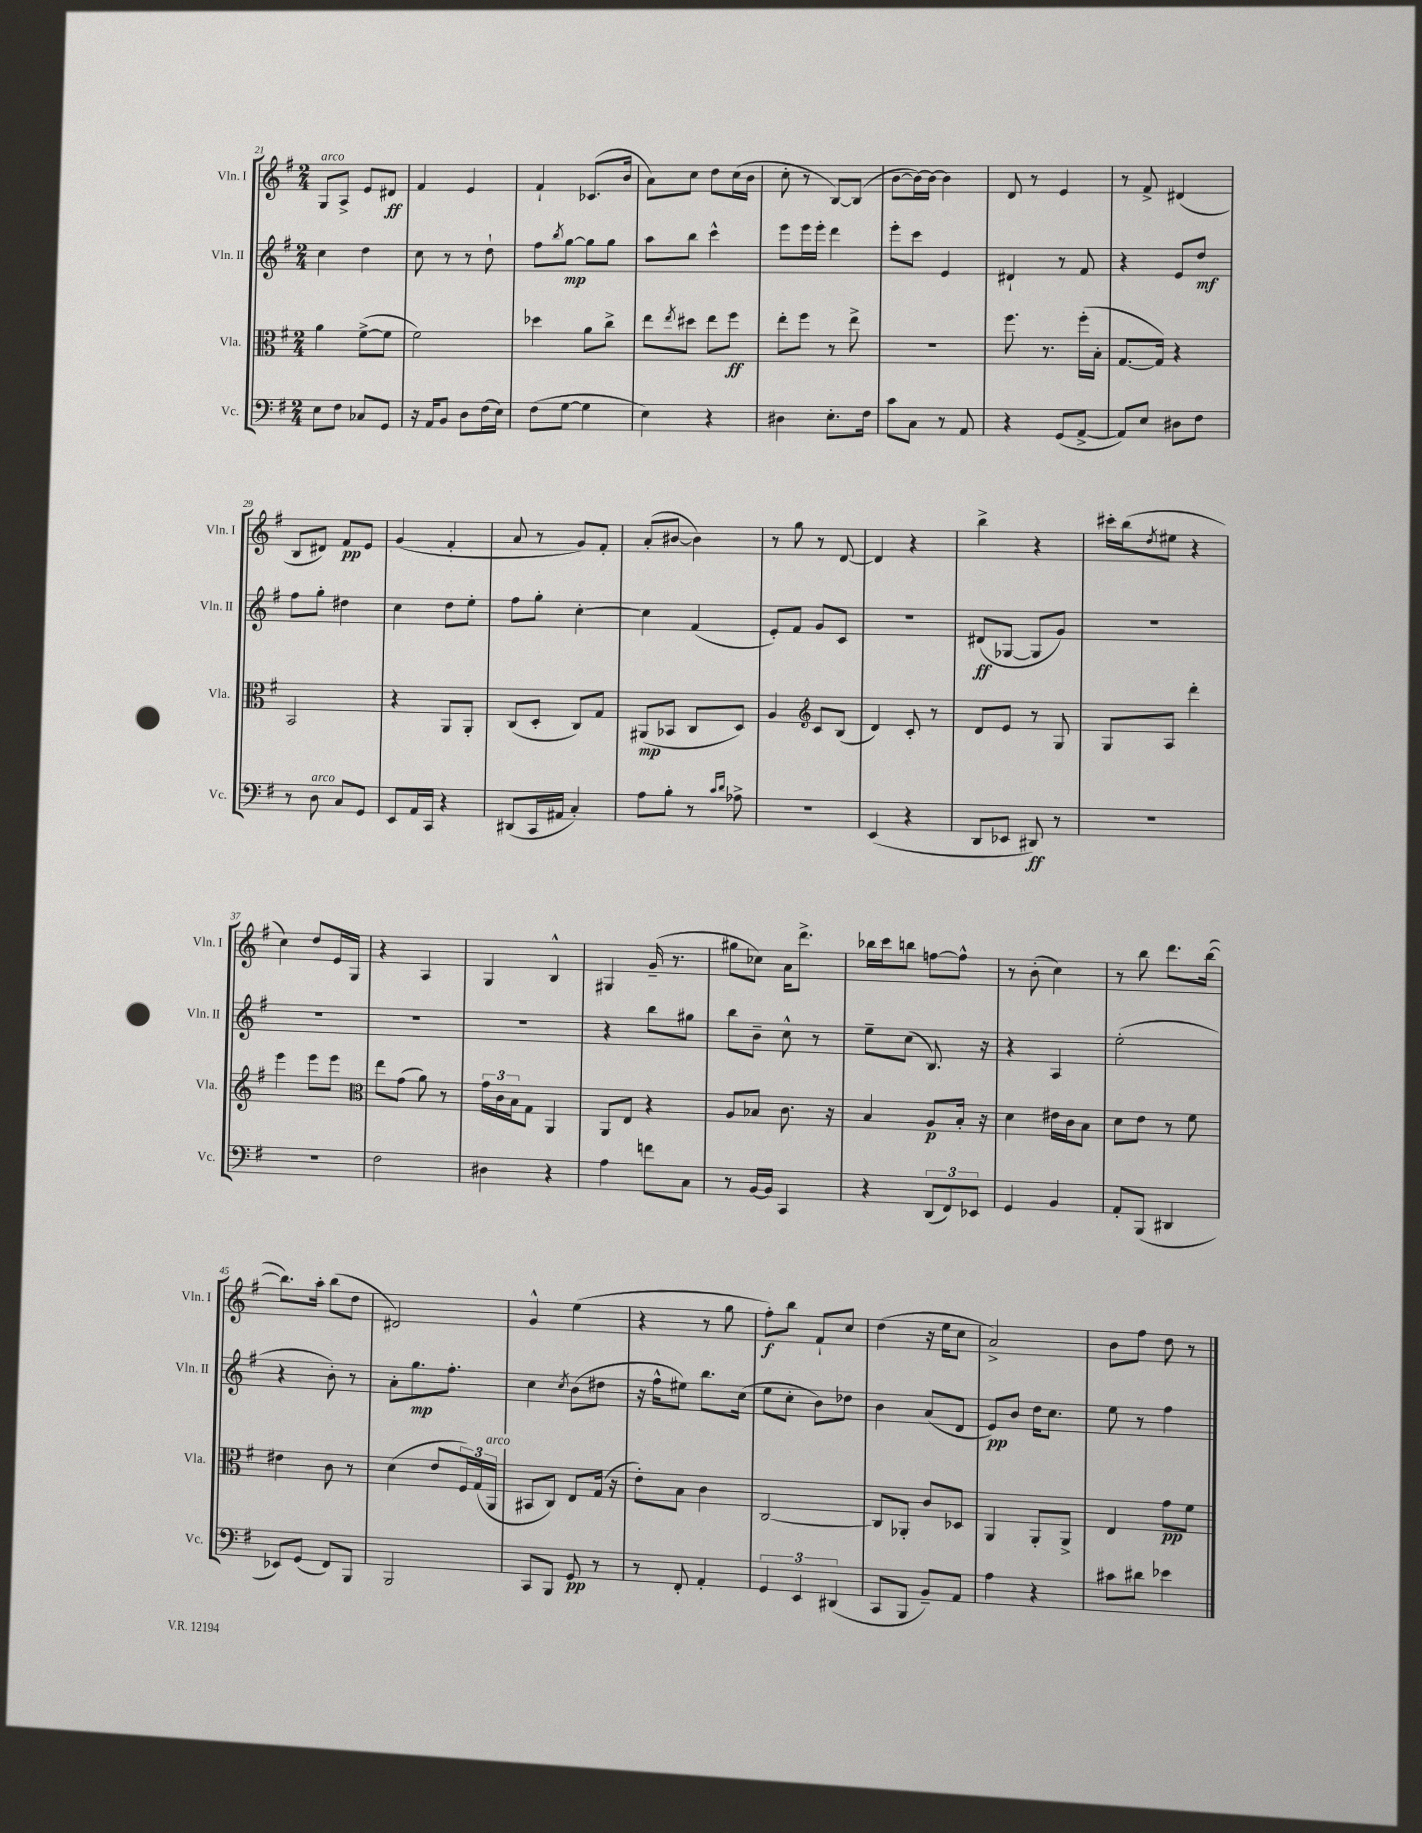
<<
\new StaffGroup <<
\new Staff = "s0" \with { instrumentName = "Vln. I" shortInstrumentName = "Vln. I" } {
    \clef treble \key g \major \numericTimeSignature \time 2/4
    g8^\markup { \italic "arco" } a8-> e'8 dis'8\ff |
    fis'4 e'4 |
    fis'4-! ces'8.( b'16 |
    a'8) c''8 d''8 c''16( b'16 |
    c''8-. r8 b8~) b8( |
    b'8~ b'16~) b'16~ b'4 |
    d'8 r8 e'4 |
    r8 fis'8-> dis'4( |
    b8 dis'8) fis'8\pp e'8 |
    g'4( fis'4-. |
    a'8 r8 g'8) fis'8-. |
    a'8-.( bis'8~ bis'4) |
    r8 g''8 r8 d'8~ |
    d'4 r4 |
    b''4-> r4 |
    cis'''16-. b''16( \acciaccatura { d''8 } eis''8 r4 |
    c''4) d''8 e'16 g16 |
    r4 a4 |
    g4 b4-^ |
    gis4 g'16--( r8. |
    gis''8 ces''8) a'16 d'''8.-> |
    bes''16 c'''16 b''8 f''8~ f''8-^ |
    r8 b'8-.( c''4) |
    r8 b''8 d'''8. b''16~( |
    b''8.) a''16-. b''8( d''8 |
    dis'2) |
    g'4-^ e''4( |
    r4 r8 g''8 |
    fis''8-.\f) b''8 fis'8-! c''8 |
    d''4( r16 e''16 c''8 |
    a'2->) |
    b'8 fis''8 d''8 r8 \bar "|." |
}
\new Staff = "s1" \with { instrumentName = "Vln. II" shortInstrumentName = "Vln. II" } {
    \clef treble \key g \major \numericTimeSignature \time 2/4
    c''4 d''4 |
    c''8 r8 r8 d''8-! |
    fis''8 \acciaccatura { b''8 } g''8~\mp g''8 g''8 |
    a''8 b''8 c'''4-^ |
    e'''8 e'''16 e'''16-. d'''4 |
    e'''8-. c'''8 e'4 |
    dis'4-! r8 fis'8 |
    r4 e'8 d''8\mf |
    fis''8 g''8-. dis''4 |
    c''4 d''8 e''8-. |
    fis''8 g''8-. c''4~-. |
    c''4 fis'4( |
    e'8-.) fis'8 g'8 c'8 |
    R2 |
    dis'8\ff( ges8~ ges8 g'8) |
    R2 |
    R2 |
    R2 |
    R2 |
    r4 b''8 gis''8 |
    b''8 b'8-- c''8-^ r8 |
    e''8-- c''8( b8.) r16 |
    r4 a4 |
    e''2-.( |
    r4 b'8-.) r8 |
    a'8-. g''8.\mp fis''8.-. |
    c''4 \acciaccatura { c''8 } b'8( dis''8 |
    r16 fis''16-^ eis''8) b''8. c''16( |
    e''8 c''8-. b'8) des''8 |
    b'4 a'8( d'8 |
    e'8\pp) b'8 d''16 c''8. |
    e''8 r8 fis''4 \bar "|." |
}
\new Staff = "s2" \with { instrumentName = "Vla." shortInstrumentName = "Vla." } {
    \clef alto \key g \major \numericTimeSignature \time 2/4
    a'4 fis'8~->( fis'8 |
    fis'2) |
    des''4 a'8 c''8-> |
    e''8 \acciaccatura { e''8 } dis''8 e''8 fis''8\ff |
    e''8-. fis''8 r8 e''8-> |
    r2 |
    fis''8. r8. fis''16-.( b16-. |
    g8.~ g16) r4 |
    b,2 |
    r4 a,8 a,8-. |
    c8( d8-. c8) g8 |
    ais,8\mp( bes,8 c8 d8) |
    a4 \clef treble c'8 b8( |
    d'4) c'8-. r8 |
    d'8 e'8 r8 g8 |
    g8 a8 d'''4-. |
    e'''4 e'''8 e'''8 |
    \clef alto e''8 g'8( a'8) r8 |
    \tuplet 3/2 { g'16 c'16 b16 } g8 a,4 |
    a,8 e8 r4 |
    a8 bes8 c'8. r16 |
    b4 a8\p b16-. r16 |
    d'4 eis'16 c'16 b8 |
    d'8 e'8 r8 fis'8 |
    eis'4 c'8 r8 |
    d'4( e'8 \tuplet 3/2 { fis16) g16( a,16^\markup { \italic "arco" } } |
    bis,8 c8) e8 g16( r16 |
    e'8-.) b8 c'4 |
    c2~ |
    c8 aes,8-. c'8 des8 |
    a,4 a,8-. a,8-> |
    e4 g'8\pp fis'8 \bar "|." |
}
\new Staff = "s3" \with { instrumentName = "Vc." shortInstrumentName = "Vc." } {
    \clef bass \key g \major \numericTimeSignature \time 2/4
    e8 fis8 ces8 g,8 |
    r16 a,16 b,8 d8 fis16( e16) |
    fis8( g8~ g4 |
    e4) r4 |
    dis4 e8.-. fis16 |
    c'8 c8 r8 a,8 |
    r4 g,8( a,8~-> |
    a,8) e8 dis8 fis8 |
    r8 d8^\markup { \italic "arco" } c8 g,8 |
    e,8 a,16 c,16 r4 |
    dis,8( c,16 ais,16 c4-.) |
    a8 b8-. r8 \grace { c'16 d'16 } aes8-> |
    R2 |
    e,4( r4 |
    d,8 ees,8 dis,8\ff) r8 |
    R2 |
    R2 |
    fis2 |
    dis4 r4 |
    a4 f'8 c8 |
    r8 b,16~ b,16 c,4 |
    r4 \tuplet 3/2 { d,8( fis,8) ees,8 } |
    g,4 b,4 |
    a,8-. b,,8( dis,4 |
    ees,8) g,8( fis,8) b,,8 |
    b,,2 |
    c,8 b,,8 g,8\pp r8 |
    r8 fis,8-. a,4-. |
    \tuplet 3/2 { g,4 e,4 dis,4( } |
    c,8 b,,8 b,8--) a,8 |
    a4 r4 |
    cis'8 dis'8 ees'4 \bar "|." |
}
>>
>>
\layout { \context { \Score currentBarNumber = #21 } }
